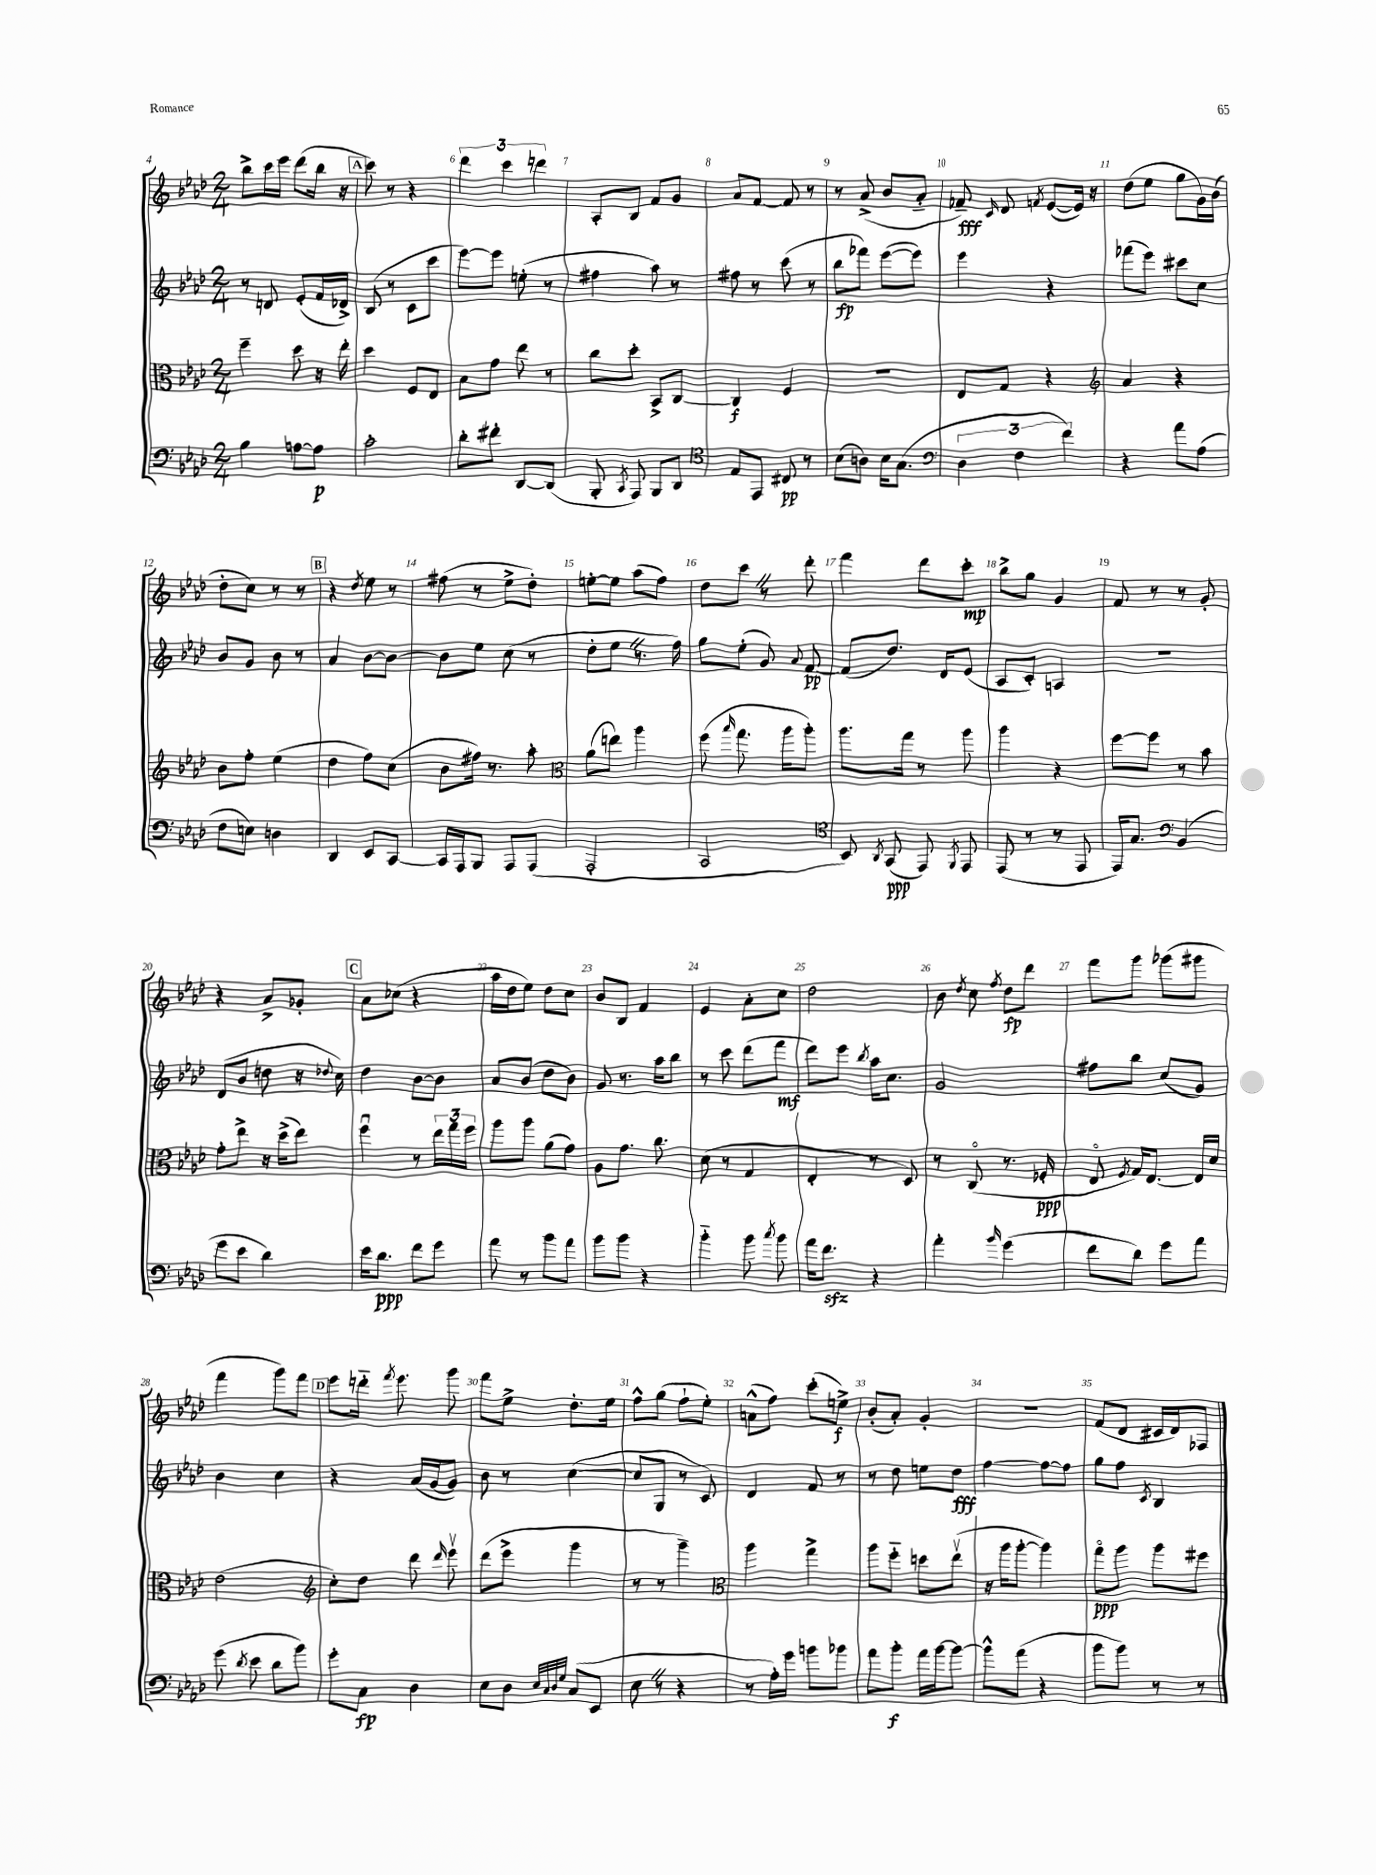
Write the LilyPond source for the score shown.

<<
\new StaffGroup <<
\new Staff = "s0" {
    \clef treble \key aes \major \numericTimeSignature \time 2/4
    \autoBeamOff bes''8[-> c'''16 ees'''16] des'''8[( bes''16] r16 |
    \mark \markup { \box "A" } c'''8) r8 r4 |
    \tuplet 3/2 { des'''4 c'''4 d'''4 } |
    aes8[-. bes8] f'8[ g'8] |
    aes'8[ f'8]~ f'8 r8 |
    r8 aes'8->( bes'8[ aes'8]-_ |
    fes'8--\fff) \grace { c'16 } des'8 \acciaccatura { f'8 } ees'8[~( ees'16]) r16 |
    des''8[( ees''8] g''8[ g'16) bes'16]( |
    des''8[-. c''8]) r8 r8 |
    \mark \markup { \box "B" } r4 \acciaccatura { des''8 } ees''8 r8 |
    fis''8( r8 ees''8[-> des''8]-.) |
    e''8[~-. e''8] aes''8[( f''8]) |
    des''8[ c'''8] \once \override BreathingSign.text = \markup { \musicglyph "scripts.caesura.straight" } \breathe r8 des'''8-. |
    f'''4 des'''8[ c'''8]-.\mp |
    bes''8[-> g''8] g'4 |
    f'8 r8 r8 g'8-. |
    r4 aes'8[-> ges'8]-. |
    \mark \markup { \box "C" } aes'8[ ces''8]( r4 |
    aes''16[ des''16 ees''8]) des''8[ c''8] |
    bes'8[ bes8] f'4 |
    ees'4 aes'8[-. c''8] |
    des''2 |
    bes'8 \acciaccatura { des''8 } c''8 \acciaccatura { f''8 } des''8[\fp des'''8] |
    f'''8[ g'''8] ges'''8[( gis'''8] |
    f'''4 g'''8[) f'''8] |
    \mark \markup { \box "D" } ees'''8[ d'''16]-_ \acciaccatura { f'''8 } ees'''8. g'''8 |
    f'''8[ ees''8]-> des''8.[-. ees''16] |
    f''8[-^ g''8]( f''8[-! ees''8]-.) |
    a'8[-^( f''8]) c'''8[-.( e''8]->\f) |
    bes'8[-.( aes'8]-.) g'4-. |
    R2 |
    f'8[( des'8] cis'16[ des'16) fes8] \bar "|." |
}
\new Staff = "s1" {
    \clef treble \key aes \major \numericTimeSignature \time 2/4
    \autoBeamOff r8 d'8 ees'8[-.( f'16 des'16]->) |
    \mark \markup { \box "A" } bes8( r8 c'8[ c'''8] |
    ees'''8[~) ees'''8] e''8-.( r8 |
    fis''4 aes''8) r8 |
    fis''8 r8 c'''8( r8 |
    bes''8[\fp fes'''8]) ees'''8[~( ees'''8]) |
    ees'''4 r4 |
    fes'''8[( ees'''8]) cis'''8[ c''8] |
    bes'8[ g'8] bes'8 r8 |
    \mark \markup { \box "B" } aes'4 bes'8[~ bes'8]~ |
    bes'8[ ees''8] c''8( r8 |
    des''8[-. ees''8] \once \override BreathingSign.text = \markup { \musicglyph "scripts.caesura.straight" } \breathe r8. f''16) |
    g''8[ ees''8]-.( g'8) \appoggiatura { aes'8 } f'8~\pp |
    f'8[( des''8.]) des'16[ ees'8]( |
    aes8[ c'8]-.) a4 |
    r2 |
    des'8[( bes'8] d''8 r16 \appoggiatura { des''8 } c''16) |
    \mark \markup { \box "C" } des''4 bes'8[~ bes'8] |
    aes'8[ bes'8]( des''8[ bes'8]) |
    g'8 r8. aes''16[ bes''8] |
    r8 c'''8 des'''8[( f'''8]\mf |
    des'''8[) ees'''8] \acciaccatura { bes''8 } aes''16[ c''8.] |
    g'2 |
    fis''8[ bes''8] c''8[( g'8]) |
    bes'4 c''4 |
    \mark \markup { \box "D" } r4 aes'16[( g'16~ g'8]) |
    bes'8 r8 c''4~( |
    c''8[ g8] r8 c'8) |
    des'4 f'8 r8 |
    r8 des''8 e''8[ des''8]\fff |
    f''4~ f''8[~ f''8] |
    g''8[ f''8] \acciaccatura { c'8 } bes4 \bar "|." |
}
\new Staff = "s2" {
    \clef alto \key aes \major \numericTimeSignature \time 2/4
    \autoBeamOff f''4-- des''8 r16 ees''16-. |
    \mark \markup { \box "A" } des''4 f8[ ees8] |
    bes8[ g'8] ees''8 r8 |
    c''8[ des''8]-. bes,8[-> c8]~ |
    c4\f f4 |
    r2 |
    ees8[ g8] r4 |
    \clef treble aes'4 r4 |
    bes'8[ f''8]-. ees''4( |
    \mark \markup { \box "B" } des''4 f''8[) c''8]( |
    bes'8[ fis''16]) r8. aes''8-. |
    \clef alto aes'8[( e''8]) aes''4 |
    f''8( \grace { bes''16 } g''8. aes''16[ aes''8]-.) |
    aes''8.[ g''16] r8 aes''8 |
    aes''4 r4 |
    f''8[~ f''8] r8 bes'8 |
    g'8[-. ees''8]-> r16 des''16[->( ees''8]) |
    \mark \markup { \box "C" } f''4\downbow r8 \tuplet 3/2 { ees''16[ g''16 f''16] } |
    aes''8[ aes''8] aes'8[( g'8]) |
    aes8[ g'8.] c''8. |
    des'8( r8 g4 |
    ees4-. r8 des8) |
    r8 c8\flageolet( r8. fes16-.\ppp |
    ees8\flageolet \acciaccatura { f8 } g16[) ees8.]~ ees16[ des'16] |
    ees'2( |
    \mark \markup { \box "D" } \clef treble c''8[-.) des''8] des'''8 \grace { des'''16 } ees'''8\upbow |
    des'''8[( ees'''8]-> g'''4 |
    r8 r8 g'''4--) |
    \clef alto aes''4 g''4-> |
    aes''8[ f''8]-_ d''8[ ees''8]\upbow( |
    r16 aes''16[ aes''8]~-. aes''4) |
    g''8[\flageolet\ppp aes''8] aes''8[ fis''8] \bar "|." |
}
\new Staff = "s3" {
    \clef bass \key aes \major \numericTimeSignature \time 2/4
    \autoBeamOff bes4 a8[~ a8]\p |
    \mark \markup { \box "A" } c'2-. |
    des'8[-. fis'8]-. des,8[~ des,8]( |
    bes,,8-. \acciaccatura { c,8 } aes,,8) bes,,8[ des,8] |
    \clef tenor ees8[ ees,8] cis8\pp r8 |
    bes8[( a8]) bes16[ g8.]( |
    \clef bass \tuplet 3/2 { des4 f4 f'4) } |
    r4 aes'8[ aes8]( |
    f8[ e8]) d4 |
    \mark \markup { \box "B" } des,4 ees,8[ c,8]~ |
    c,16[ aes,,16 bes,,8] aes,,8[ aes,,8]( |
    aes,,2-. |
    c,2 |
    \clef tenor bes,8) \acciaccatura { aes,8 } g,8\ppp( ees,8) \acciaccatura { f,8 } ees,8 |
    ees,8( r8 r8 ees,8 |
    ees,16[) g8.] \clef bass bes,4( |
    g'8[ ees'8] des'4) |
    \mark \markup { \box "C" } ees'16[ des'8.]\ppp f'8[ g'8] |
    aes'8 r8 bes'8[ aes'8] |
    bes'8[ bes'8] r4 |
    bes'4-_ bes'8 \acciaccatura { c''8 } bes'8 |
    aes'16[ f'8.]\sfz r4 |
    aes'4-. \grace { bes'16 } g'4( |
    f'8[ des'8]) g'8[ aes'8] |
    g'8( \acciaccatura { des'8 } ees'8 des'8[ bes'8]) |
    \mark \markup { \box "D" } g'8[-. c8]\fp des4 |
    ees8[ des8] \grace { ees32[ c32 des32 g32] } c8[( ees,8] |
    ees8 \once \override BreathingSign.text = \markup { \musicglyph "scripts.caesura.straight" } \breathe r8 r4 |
    r8 aes16[-.) g'16] b'8[ bes'8] |
    aes'8[ bes'8]-.\f aes'16[ bes'16~ bes'8]~ |
    bes'8[-^ aes'8]( r4 |
    bes'8[ bes'8]) r8 r8 \bar "|." |
}
>>
>>
\layout { \context { \Score currentBarNumber = #4 \override BarNumber.break-visibility = ##(#f #t #t) barNumberVisibility = #all-bar-numbers-visible } }
